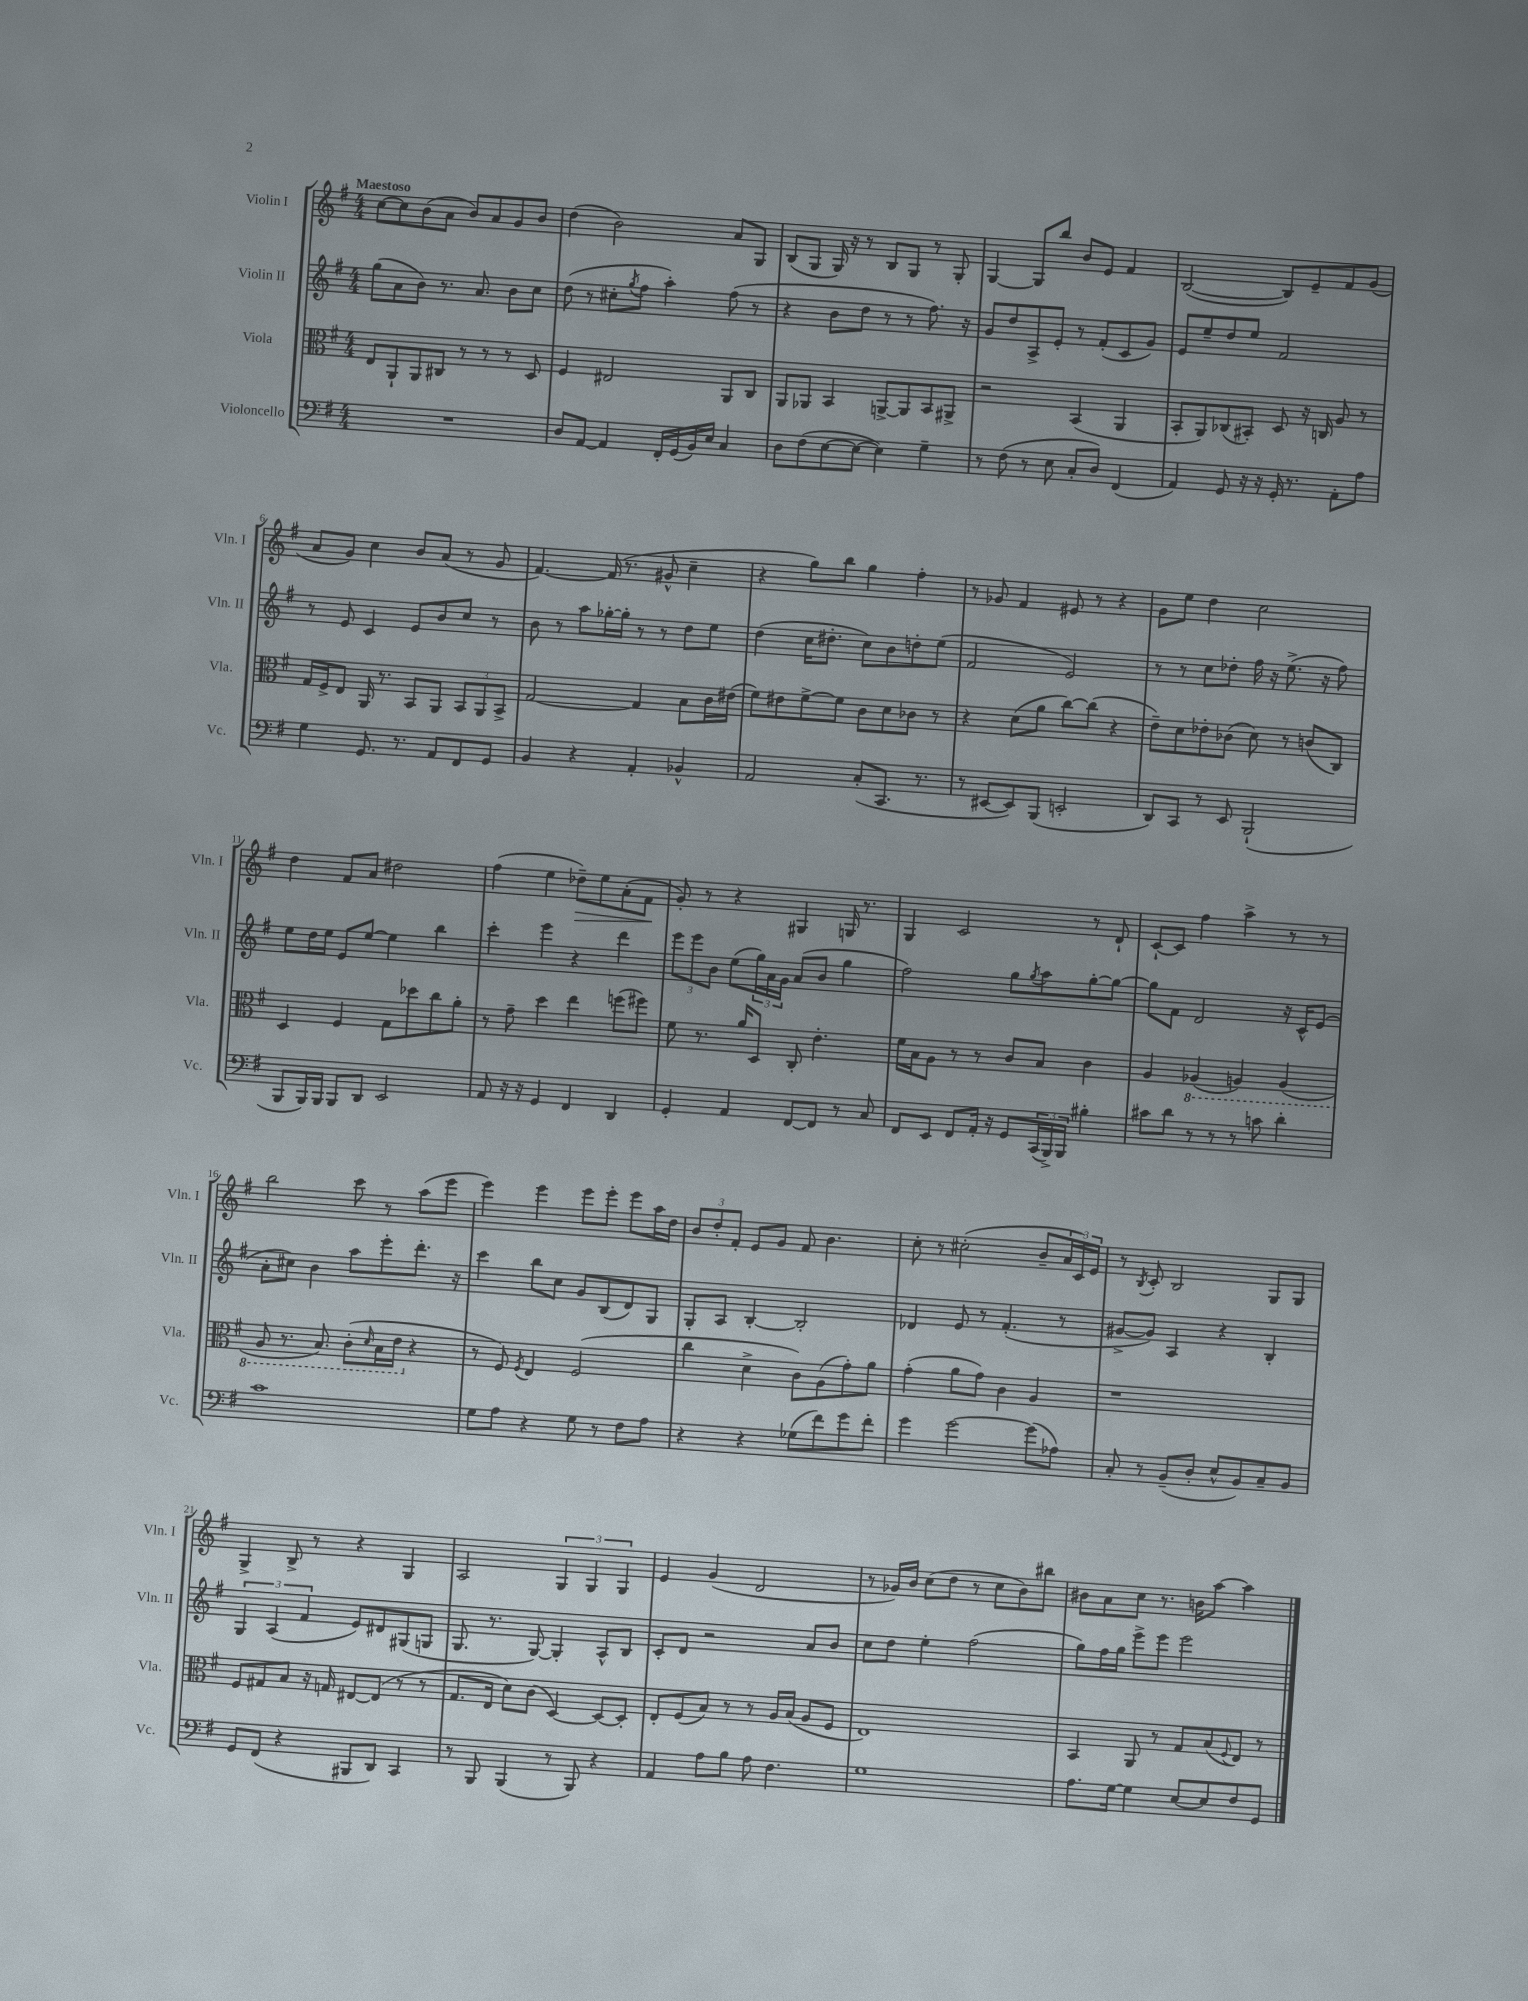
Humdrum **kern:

**kern	**kern	**kern	**kern	**dynam
*part4	*part3	*part2	*part1	*part1
*staff4	*staff3	*staff2	*staff1	*staff1
*I"Violoncello	*I"Viola	*I"Violin II	*I"Violin I	*
*I'Vc.	*I'Vla.	*I'Vln. II	*I'Vln. I	*
*clefF4	*clefC3	*clefG2	*clefG2	*
*k[f#]	*k[f#]	*k[f#]	*k[f#]	*
*M4/4	*M4/4	*M4/4	*M4/4	*
=1	=1	=1	=1	=1
!	!	!	!LO:TX:a:B:t=Maestoso	!
1r	8E/L	(8gg\L	[8cc\L	.
.	8AA`/	8a\	8cc\]	.
.	8AA/	8b\J)	(8b\	.
.	8C#X/J	8.r	8a\J	.
.	8r	.	8b/L)	.
.	.	8.a/	.	.
.	8r	.	8a/	.
.	8r	8b\L	8g/	.
.	8D/	8cc\J	8b/J	.
=2	=2	=2	=2	=2
8D/L	4F#/	(8dd\	(4dd\	.
[8AA/J	.	8r	.	.
4AA/]	2E#X/	8cc#X'\L	2b\)	.
.	.	8qgg/	.	.
.	.	8ff#\J	.	.
16FF#'/LL	.	4aa'\)	.	.
(16GG/	.	.	.	.
16BB/)	.	.	.	.
16E/JJ	.	.	.	.
4C/	8AA/L	(8ff#\	8a/L	.
.	8C/J	8r	8G/J	.
=3	=3	=3	=3	=3
8D\L	8AA/L	4r	(8B/L	.
(8F#\	8AA-X/J	.	8G/J	.
[8E\	4BB/	8b\L	16G/)	.
.	.	.	16r	.
8E\J_	.	8dd\J	8r	.
4E\])	[8AAn^/L	8r	8B/L	.
.	8AA/]	8r	8G/J	.
4G~\	8BB/	8.ff#\)	8r	.
.	8AA#X^/J	.	8G'/	.
.	.	16r	.	.
=4	=4	=4	=4	=4
8r	2r	8g/L	[4G/	.
(8F#\	.	8dd/	.	.
8r	.	8A^/	8G/L]	.
8E\	.	8e'/J	8bb/J	.
8C'/L	(4BB/	8r	8b/L	.
8D/J)	.	(8f#'/L	8e/J	.
(4FF#/	4AA/	8c/	4f#/	.
.	.	8g/J)	.	.
=5	=5	=5	=5	=5
4AA/)	8BB'/L	8e/L	([2B/	.
.	8AA/)	8ee~/	.	.
8GG/	(8C-X/	8dd/	.	.
16r	8BB#X'/J)	8ee/J	.	.
16r	.	.	.	.
16GG'/	8D/	2f#/	8B/L])	.
8.r	.	.	.	.
.	16r	.	8e~/	.
.	16Cn/	.	.	.
8AA'\L	8A/	.	8f#/	.
8A\J	8r	.	(8g/J	.
!!LO:LB:g=z
=6	=6	=6	=6	=6
4G\	16G/LL	8r	8a/L	.
.	16F#^/J	.	.	.
.	8E/J	8e/	8g/J)	.
8.GG/	16AA/	4c/	4cc\	.
.	8.r	.	.	.
8.r	.	.	.	.
.	8BB/L	8e/L	8b/L	.
8AA/L	8AA/J	8b/	(8a/J	.
8FF#/	12BB/L	8cc/J	8r	.
.	12AA/	.	.	.
8GG/J	.	8r	8g/	.
.	12BB^/J	.	.	.
=7	=7	=7	=7	=7
4BB/	[2G/	8b\	[4.f#/)	.
.	.	8r	.	.
4r	.	8aa\L	.	.
.	.	[16gg-X'\L	(16f#/]	.
.	.	16gg-'\JJ]	8.r	.
4AA'/	4G/]	8r	.	.
.	.	8r	8g#X^^/	.
4BB-X^^/	8B\L	8dd\L	4cc~\	.
.	16c\L	8ee\J	.	.
.	(16e#X\JJ	.	.	.
=8	=8	=8	=8	=8
2AA/	8f#\L)	(4dd\	4r	.
.	8e#X\	.	.	.
.	[8f#^\	16cc\KL	8gg\L)	.
.	.	8.dd#X'\J	.	.
.	8f#\J]	.	8bb\J	.
(8C'/L	8c\L	8cc\L)	4gg\	.
8.CC/J	8d\	8b\	.	.
.	8c-X\J	8ddn'\	4ff#'\	.
8.r	.	.	.	.
.	8r	(8ee\J	.	.
=9	=9	=9	=9	=9
8r	4r	2f#/	8r	.
[8EE#X/L	.	.	8g-X/	.
8EE#/])	(8d\L	.	4f#/	.
(8BBB/J	8a\J	.	.	.
2EEn'/	[8cc\L)	2e/)	8e#X/	.
.	(8cc\J]	.	8r	.
.	4r	.	4r	.
=10	=10	=10	=10	=10
8DD/L)	8e~\L)	8r	8g\L	.
8CC/J	8d\	8r	8ee\J	.
8r	8e-X'\	8cc\L	4dd\	.
8EE/	(8c-X\J	8dd-X'\J	.	.
(2BBB`/	8d\)	16ff#\	2cc\	.
.	.	16r	.	.
.	8r	(8.ee^\	.	.
.	(8cn/L	.	.	.
.	.	16r	.	.
.	8C/J)	8ff#\)	.	.
!!LO:LB:g=z
=11	=11	=11	=11	=11
8BBB/L	4D/	8ee\L	4dd\	.
16BBB/L)	.	16dd\L	.	.
16BBB/JJ	.	16ee\JJ	.	.
8BBB/L	4F#/	8e/L	8f#/L	.
8DD/J	.	[8ee/J	8a/J	.
2EE/	8G\L	4ee\]	2dd#X\	.
.	8dd-X\	.	.	.
.	8cc\	4bb\	.	.
.	8a'\J	.	.	.
=12	=12	=12	=12	=12
8AA/	8r	4ccc'\	(4ff#\	.
16r	8g~\	.	.	.
16r	.	.	.	.
4GG/	4dd\	4eee\	4ee\	.
!	!	!	!	!LO:HP:b
4FF#/	4ee\	4r	8dd-X~\L)	>
.	.	.	8ee\	.
4DD/	(8ffn\L	4ddd\	(8a'\	.
.	8ff#X\J)	.	8f#\J	.
.	.	.	.	]
=13	=13	=13	=13	=13
4GG'/	8f#\	12eee\L	8g'/)	.
.	.	12eee\	.	.
.	8.r	.	8r	.
.	.	12b\J	.	.
4AA/	.	(8ee\L	4r	.
.	16a/KL	.	.	.
.	8D/J	24gg\L)	.	.
.	.	24a\	.	.
.	.	24g\JJ	.	.
[8FF#/L	8C'/	(8a/L	4G#X/	.
8FF#/J]	4.e'\	8b/J	.	.
8r	.	4gg\	16Gn/	.
.	.	.	8.r	.
8C/	.	.	.	.
=14	=14	=14	=14	=14
8FF#/L	16f#\LL	2ff#\)	4G/	.
.	16B\J	.	.	.
8EE/J	8A\J	.	.	.
8FF#/L	8r	.	2c/	.
16AA'/Jk	8r	.	.	.
16r	.	.	.	.
8GG/L	8c/L	8gg\L	.	.
.	.	8qgg/	.	.
(24CC/L	8B/J	8aa\	.	.
24BBB^/)	.	.	.	.
24BBB/JJ	.	.	.	.
4B#X'\	4c\	[8gg'\	8r	.
.	.	8gg\J_	8d`/	.
=15	=15	=15	=15	=15
8c#X\L	4A/	8gg\L]	[8c`/L	.
8d\J	.	8f#\J	8c/J]	.
*	*8ba	*	*	*
8r	(4AA-X/	2d/	4ff#\	.
8r	.	.	.	.
8r	4AAn/)	.	4aa^\	.
8cn\	.	.	.	.
4d'\	(4AA/	16r	8r	.
.	.	16c^^/KL	.	.
.	.	(8e/J	8r	.
!!LO:LB:g=z
=16	=16	=16	=16	=16
1c	8AA/	8a'\L	2bb\	.
.	8.r	8cc#X\J)	.	.
.	.	4b\	.	.
.	8.BB/)	.	.	.
.	(8C'\L	8aa\L	8ccc\	.
.	16qqD/	.	.	.
.	16BB\L	8eee'\	8r	.
.	16E\JJ	.	.	.
*	*X8ba	*	*	*
.	4r	8.ddd'\J	(8aa\L	.
.	.	.	8eee\J	.
.	.	16r	.	.
=17	=17	=17	=17	=17
8G\L	8r	4ccc\	4eee\)	.
8A\J	8F#/)	.	.	.
.	8qF#/	.	.	.
4r	4E/	8bb\L	4eee\	.
.	.	8cc\J	.	.
8G\	(2F#/	8g/L	8eee\L	.
8r	.	(8B/	8eee'\J	.
8F#\L	.	8d/)	8eee\L	.
8A\J	.	8G/J	16aa\L	.
.	.	.	16dd\JJ	.
=18	=18	=18	=18	=18
4r	4cc\	8G'/L	12b/L	.
.	.	.	12dd'/	.
.	.	8A/J	.	.
.	.	.	12f#'/J	.
4r	4d^\	[4B'/	8e/L	.
.	.	.	8g/J	.
(8G-X\L	8c\L)	2B'/]	8f#/	.
8f#\)	(8A\	.	4.b\	.
8g\	8g'\)	.	.	.
8f#'\J	8a\J	.	.	.
=19	=19	=19	=19	=19
4g\	(4g'\	4d-X/	8cc'\	.
.	.	.	8r	.
[2g\	8a\L	8e/	(2cc#X'\	.
.	8g\J)	8r	.	.
.	4c\	(4.f#'/	.	.
(8g\L]	4A/	.	8b~/L	.
8A-X\J)	.	8r	24a/L	.
.	.	.	24c/)	.
.	.	.	24e/JJ	.
=20	=20	=20	=20	=20
8C'/	1r	[8g#X^/L	8r	.
.	.	.	8qB/	.
8r	.	8g#/J])	8c'/	.
(8BB~/L	.	4A/	2B/	.
8D'/J	.	.	.	.
8E^^/L	.	4r	.	.
8BB/)	.	.	.	.
8C~/	.	4B'/	8G/L	.
8BB/J	.	.	8G/J	.
!!LO:LB:g=z
=21	=21	=21	=21	=21
8GG/L	8F#/L	6G/	4G^/	.
(8FF#/J	8G#X/	.	.	.
.	.	(6A/	.	.
4r	8B/J	.	8B^/	.
.	.	6f#/	.	.
.	16r	.	8r	.
.	16Gn/	.	.	.
8BBB#X/L	[8E#X/L	8e/L)	4r	.
8DD/J)	(8E#/J]	8d#X/	.	.
4CC/	8r	(8G#X/	4G/	.
.	8r	8Gn/J	.	.
=22	=22	=22	=22	=22
8r	8.G/L	8.G/	2A/	.
8BBB/	.	.	.	.
.	16E/Jk	8.r	.	.
(4BBB/	8d\L)	.	.	.
.	(8c\J	[8G/)	.	.
8r	[4D/)	4G'/]	6G/	.
8BBB/)	.	.	.	.
.	.	.	6G/	.
4r	8D/L_	8A^^/L	.	.
.	.	.	6G/	.
.	8D'/J]	8B/J	.	.
=23	=23	=23	=23	=23
4AA/	8E'/L	8c'/L	4e/	.
.	(8F#/	8d/J	.	.
8A\L	8B/J)	2r	(4g/	.
8B\J	8r	.	.	.
8A\	8r	.	2d/	.
4.F#\	16A/LL	.	.	.
.	(16B/JJ	.	.	.
.	8A/L	8a/L	.	.
.	8F#/J	8b/J	.	.
=24	=24	=24	=24	=24
1G	1E)	8cc\L	8r	.
.	.	8dd\J	16g-X/LL)	.
.	.	.	16b/JJ	.
.	.	4ee'\	(8cc\L	.
.	.	.	8dd\J	.
.	.	(2ff#\	8r	.
.	.	.	8cc\L	.
.	.	.	8b\)	.
.	.	.	8bb#X\J	.
=25	=25	=25	=25	=25
8.A\L	4BB/	8gg\L)	8b#X\L	.
.	.	16ff#\L	8a\	.
[16G\Jk	.	16gg\JJ	.	.
4G\]	8AA/	8eee^\L	8cc\J	.
.	8r	8eee\J	8.r	.
[8E/L	8G/L	2eee\	.	.
.	.	.	16bn\KL	.
8E/]	(8B/	.	[8aa\J	.
.	8qqF#/	.	.	.
8F#/	8E/J)	.	4aa\]	.
8GG/J	8r	.	.	.
==	==	==	==	==
*-	*-	*-	*-	*-
